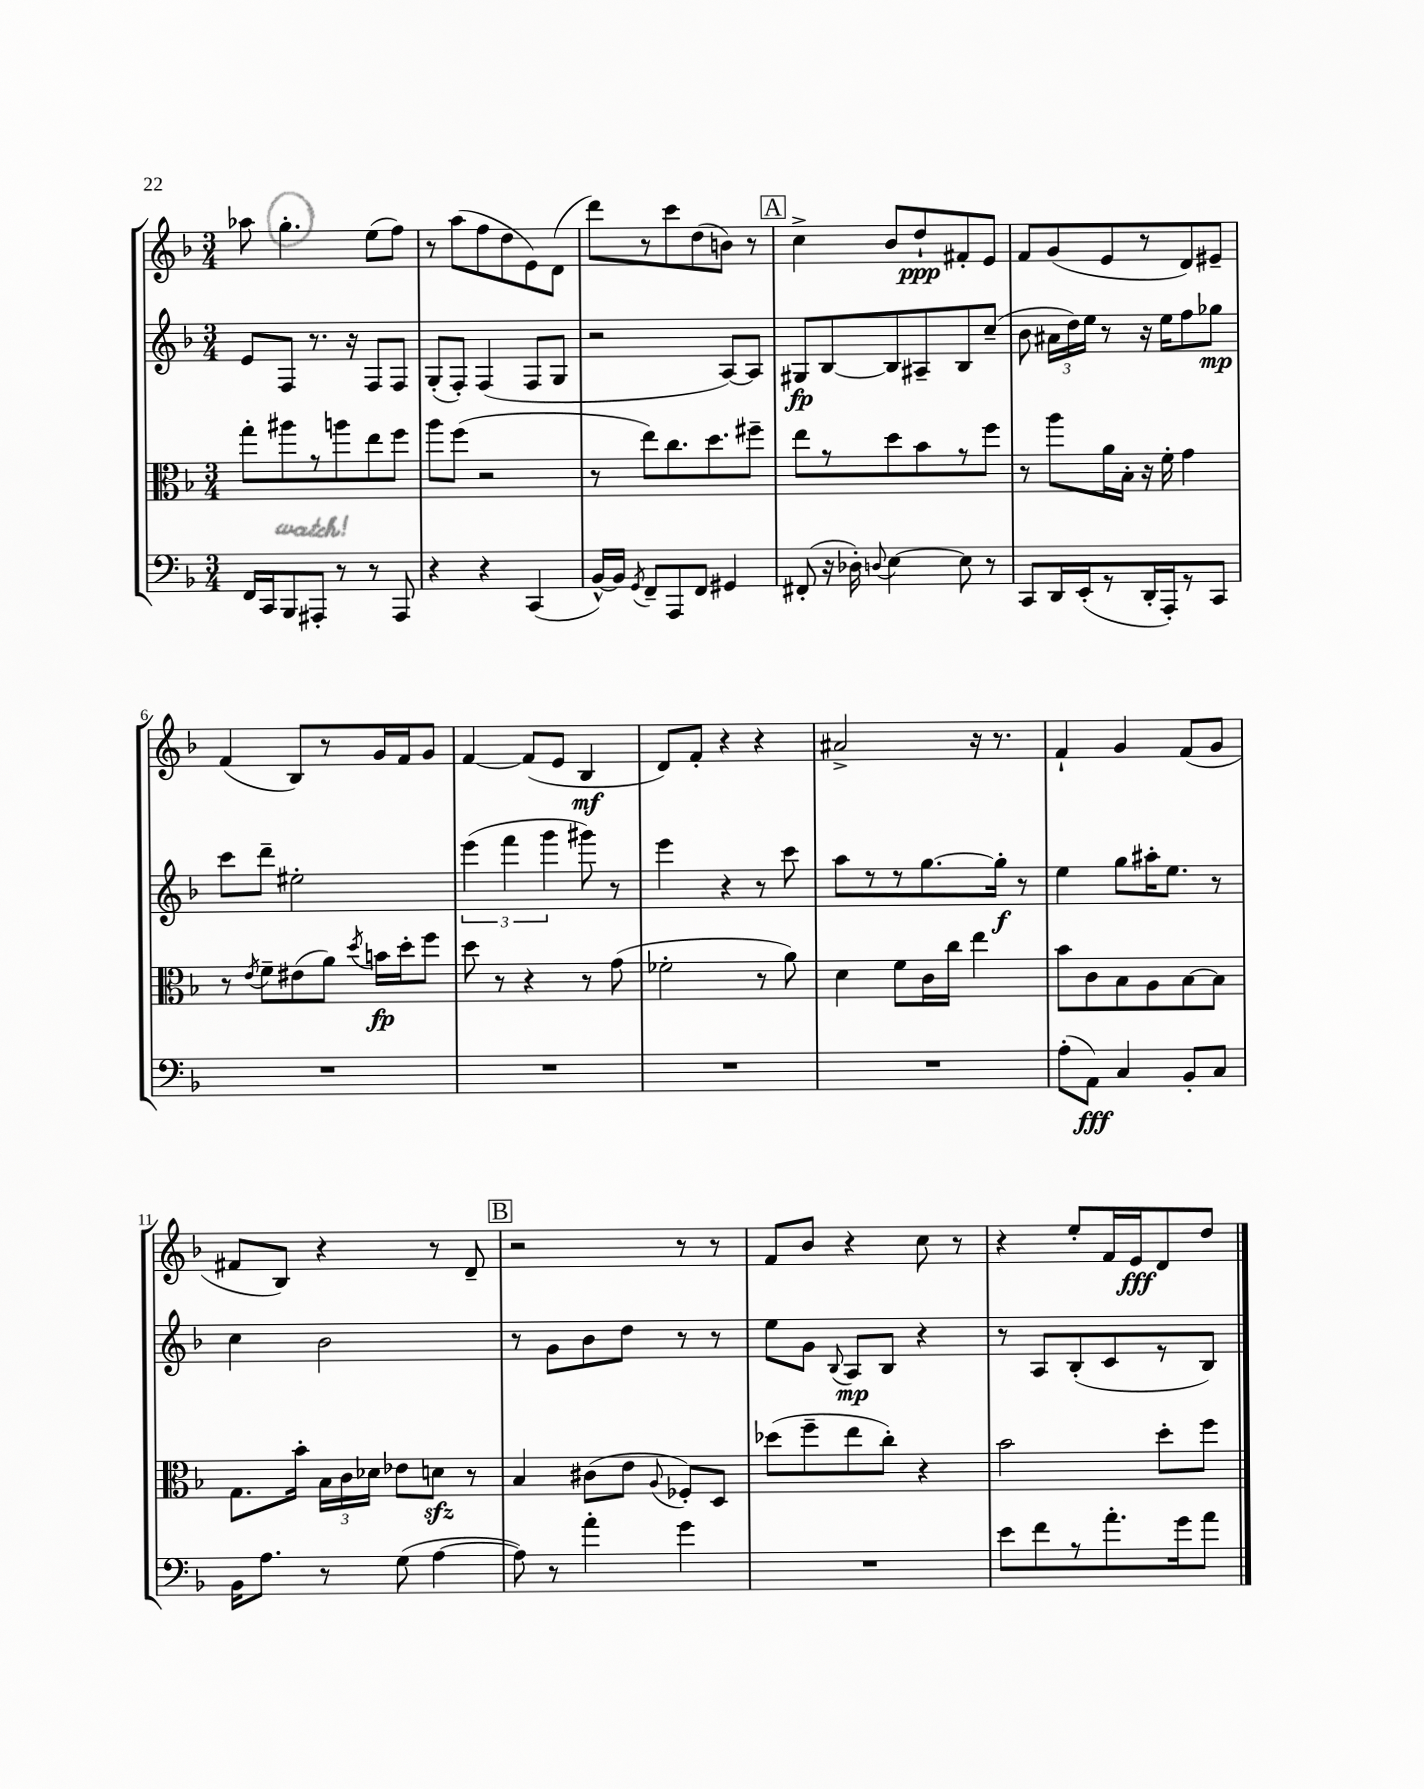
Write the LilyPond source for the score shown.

<<
\new StaffGroup <<
\new Staff = "s0" {
    \clef treble \key f \major \numericTimeSignature \time 3/4
    \autoBeamOff aes''8 g''4.-. e''8[( f''8]) |
    r8 a''8[( f''8 d''8 e'8) d'8]( |
    d'''8[) r8 c'''8 d''8( b'8]) r8 |
    \mark \markup { \box "A" } c''4-> bes'8[ d''8-!\ppp fis'8-. e'8] |
    f'8[ g'8( e'8 r8 d'8) eis'8]-- |
    f'4( bes8[) r8 g'16 f'16 g'8] |
    f'4~ f'8[( e'8] bes4\mf |
    d'8[) f'8]-. r4 r4 |
    ais'2-> r16 r8. |
    f'4-! g'4 f'8[( g'8] |
    fis'8[ bes8]) r4 r8 d'8-- |
    \mark \markup { \box "B" } r2 r8 r8 |
    f'8[ bes'8] r4 c''8 r8 |
    r4 e''8[-. f'16 e'16\fff d'8 d''8] \bar "|." |
}
\new Staff = "s1" {
    \clef treble \key f \major \numericTimeSignature \time 3/4
    \autoBeamOff e'8[ f8] r8. r16 f8[ f8] |
    g8[-.( f8]-.) f4( f8[ g8] |
    r2 a8[~) a8] |
    \mark \markup { \box "A" } gis8[\fp bes8~ bes8 ais8-- bes8 c''8]--( |
    bes'8 \tuplet 3/2 { ais'16[ d''16) e''16] } r8 r16 e''16[ f''8 ges''8]\mp |
    c'''8[ d'''8]-- eis''2-. |
    \tuplet 3/2 { e'''4( f'''4 g'''4 } gis'''8) r8 |
    e'''4 r4 r8 c'''8 |
    a''8[ r8 r8 g''8.~ g''16]-.\f r8 |
    e''4 g''8[ ais''16-. e''8.] r8 |
    c''4 bes'2 |
    \mark \markup { \box "B" } r8 g'8[ bes'8 d''8] r8 r8 |
    e''8[ g'8] \appoggiatura { bes8 } a8[\mp bes8] r4 |
    r8 a8[ bes8-.( c'8 r8 bes8]) \bar "|." |
}
\new Staff = "s2" {
    \clef alto \key f \major \numericTimeSignature \time 3/4
    \autoBeamOff g''8[-. ais''8 r8 a''8 e''8 f''8] |
    a''8[ f''8]( r2 |
    r8 e''8[) c''8. d''8. fis''8]-- |
    \mark \markup { \box "A" } e''8[ r8 d''8 bes'8 r8 f''8] |
    r8 a''8[ a'16 bes16]-. r16 f'16-. g'4 |
    r8 \acciaccatura { e'8 } f'8[-- eis'8( a'8]) \acciaccatura { d''8 } b'16[\fp d''16-. f''8] |
    d''8 r8 r4 r8 g'8( |
    fes'2-. r8 a'8) |
    d'4 f'8[ c'16 c''16] e''4 |
    bes'8[ c'8 bes8 a8 bes8~ bes8] |
    g8.[ bes'16]-. \tuplet 3/2 { bes16[ c'16 des'16] } ees'8[ d'8]\sfz r8 |
    \mark \markup { \box "B" } bes4 cis'8[( e'8] \appoggiatura { a8 } fes8[-.) d8] |
    des''8[( f''8-- e''8 c''8]-.) r4 |
    bes'2 d''8[-. f''8] \bar "|." |
}
\new Staff = "s3" {
    \clef bass \key f \major \numericTimeSignature \time 3/4
    \autoBeamOff f,16[ c,16 bes,,8 ais,,8]-. r8 r8 ais,,8 |
    r4 r4 c,4( |
    bes,16[~-^) bes,16] \acciaccatura { g,8 } f,8[-- a,,8 f,8] gis,4 |
    \mark \markup { \box "A" } fis,8-.( r16 des16-.) \appoggiatura { d8 } e4~ e8 r8 |
    c,8[ d,16 e,16-.( r8 d,16-. a,,16-.) r8 c,8] |
    R2. |
    R2. |
    R2. |
    R2. |
    a8[-.( a,8]\fff) c4 bes,8[-. c8] |
    bes,16[ a8.] r8 g8( a4~ |
    \mark \markup { \box "B" } a8) r8 a'4-. g'4 |
    R2. |
    e'8[ f'8 r8 a'8.-. g'16 a'8] \bar "|." |
}
>>
>>
